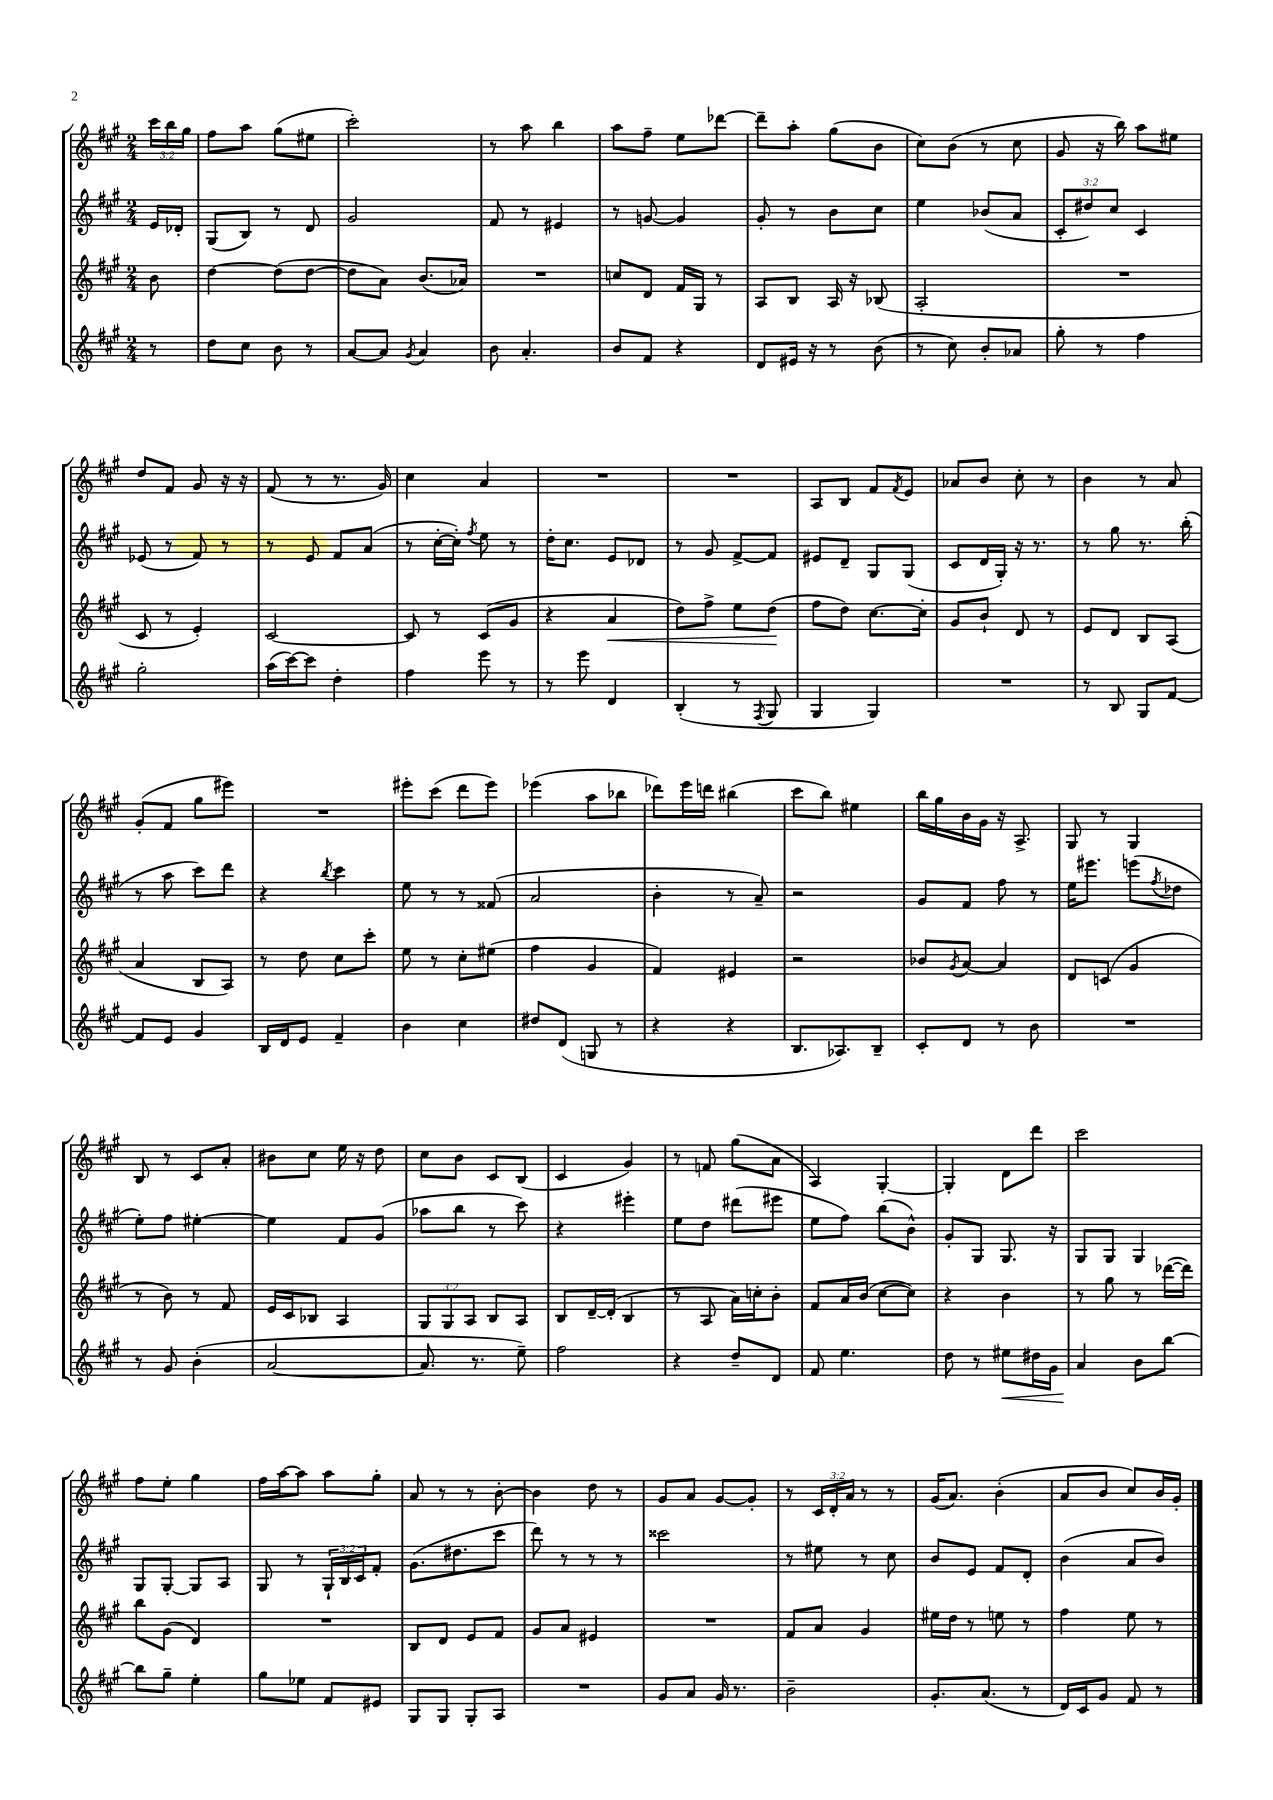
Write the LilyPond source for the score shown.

<<
\new StaffGroup <<
\new Staff = "s0" {
    \clef treble \key a \major \numericTimeSignature \time 2/4 \override Staff.TupletNumber.text = #tuplet-number::calc-fraction-text \partial 8
    \tuplet 3/2 { cis'''16 b''16 gis''16 } |
    fis''8 a''8 gis''8( eis''8 |
    cis'''2-.) |
    r8 a''8 b''4 |
    a''8 fis''8-- e''8 des'''8~ |
    des'''8-- a''8-. gis''8( b'8 |
    cis''8) b'8( r8 cis''8 |
    gis'8 r16 b''16) a''8 eis''8 |
    d''8 fis'8 gis'8 r16 r16 |
    fis'8( r8 r8. gis'16) |
    cis''4 a'4 |
    R2 |
    R2 |
    a8 b8 fis'8 \acciaccatura { fis'8 } e'8 |
    aes'8 b'8 cis''8-. r8 |
    b'4 r8 a'8 |
    gis'8-.( fis'8 gis''8 eis'''8) |
    R2 |
    eis'''8-. cis'''8( d'''8 eis'''8) |
    ees'''4( a''8 bes''8 |
    des'''8) e'''16 d'''16 bis''4( |
    cis'''8 b''8) eis''4 |
    b''16 gis''16 b'16 gis'16 r16 a8.-> |
    gis8 r8 gis4 |
    b8 r8 cis'8 a'8-. |
    bis'8 cis''8 e''16 r16 d''8 |
    cis''8 b'8 cis'8 b8( |
    cis'4 gis'4) |
    r8 f'8 gis''8( a'8 |
    a4) gis4~-. |
    gis4-. d'8 d'''8 |
    cis'''2 |
    fis''8 e''8-. gis''4 |
    fis''16 a''16~ a''8 a''8 gis''8-. |
    a'8 r8 r8 b'8~-. |
    b'4 d''8 r8 |
    gis'8 a'8 gis'8~ gis'8-. |
    r8 \tuplet 3/2 { cis'16 d'16-. a'16 } r8 r8 |
    gis'16( a'8.) b'4-.( |
    a'8 b'8 cis''8) b'16 gis'16-. \bar "|." |
}
\new Staff = "s1" {
    \clef treble \key a \major \numericTimeSignature \time 2/4 \override Staff.TupletNumber.text = #tuplet-number::calc-fraction-text \partial 8
    e'16 des'16-. |
    gis8( b8) r8 d'8 |
    gis'2 |
    fis'8 r8 eis'4 |
    r8 g'8~ g'4 |
    gis'8-. r8 b'8 cis''8 |
    e''4 bes'8( a'8 |
    \tuplet 3/2 { cis'8-. dis''8) cis''8 } cis'4 |
    ees'8( r8 fis'8) r8 |
    r8 e'8 fis'8 a'8( |
    r8 cis''16~-. cis''16-.) \acciaccatura { fis''8 } e''8 r8 |
    d''16-. cis''8. e'8 des'8 |
    r8 gis'8 fis'8~-> fis'8 |
    eis'8 d'8-- gis8 gis8( |
    cis'8 d'16 gis16-.) r16 r8. |
    r8 gis''8 r8. b''16-.( |
    r8 a''8 cis'''8) d'''8 |
    r4 \acciaccatura { b''8 } cis'''4 |
    e''8 r8 r8 fisis'8( |
    a'2 |
    b'4-. r8 a'8--) |
    r2 |
    gis'8 fis'8 fis''8 r8 |
    e''16 eis'''8. e'''8( \acciaccatura { fis''8 } des''8 |
    e''8-.) fis''8 eis''4~-. |
    eis''4 fis'8 gis'8( |
    aes''8 b''8 r8 cis'''8) |
    r4 eis'''4-. |
    e''8 d''8 dis'''8( eis'''8 |
    e''8 fis''8) b''8( b'8-^) |
    gis'8-. gis8 gis8. r16 |
    gis8 gis8 gis4 |
    gis8 gis8~-. gis8 a8 |
    gis8 r8 \tuplet 3/2 { gis16-! b16 cis'16 } fis'8-. |
    gis'8.( dis''8. cis'''8 |
    d'''8) r8 r8 r8 |
    cisis'''2 |
    r8 eis''8 r8 cis''8 |
    b'8 e'8 fis'8 d'8-. |
    b'4( a'8 b'8) \bar "|." |
}
\new Staff = "s2" {
    \clef treble \key a \major \numericTimeSignature \time 2/4 \override Staff.TupletNumber.text = #tuplet-number::calc-fraction-text \partial 8
    b'8 |
    d''4~ d''8( d''8~ |
    d''8 a'8) b'8.( aes'16) |
    R2 |
    c''8 d'8 fis'16 gis16 r8 |
    a8 b8 a16 r16 bes8( |
    a2-. |
    R2 |
    cis'8 r8 e'4-.) |
    cis'2~ |
    cis'8 r8 cis'8( gis'8 |
    r4 a'4\< |
    d''8) fis''8-> e''8 d''8\!( |
    fis''8 d''8) cis''8.~ cis''16-. |
    gis'8 b'8-! d'8 r8 |
    e'8 d'8 b8 a8( |
    a'4 b8 a8) |
    r8 d''8 cis''8 cis'''8-. |
    e''8 r8 cis''8-. eis''8( |
    fis''4 gis'4 |
    fis'4) eis'4 |
    r2 |
    bes'8 \acciaccatura { gis'8 } a'8~ a'4 |
    d'8 c'8( gis'4 |
    r8 b'8) r8 fis'8 |
    e'16 cis'16 bes8 a4 |
    \tuplet 3/2 { gis8 gis8 a8 } b8 a8 |
    b8 d'16~-- d'16-.( b4 |
    r8 a8 a'16) c''16-. b'8-. |
    fis'8 a'16 b'16( cis''8~ cis''8) |
    r4 b'4 |
    r8 gis''8 r8 des'''16~( des'''16) |
    b''8 gis'8( d'4) |
    R2 |
    b8 d'8 e'8 fis'8 |
    gis'8 a'8 eis'4 |
    R2 |
    fis'8 a'8 gis'4 |
    eis''16 d''16 r8 e''8 r8 |
    fis''4 e''8 r8 \bar "|." |
}
\new Staff = "s3" {
    \clef treble \key a \major \numericTimeSignature \time 2/4 \partial 8
    r8 |
    d''8 cis''8 b'8 r8 |
    a'8~ a'8 \acciaccatura { gis'8 } a'4 |
    b'8 a'4.-. |
    b'8 fis'8 r4 |
    d'8 eis'16 r16 r8 b'8( |
    r8 cis''8) b'8-. aes'8 |
    gis''8-. r8 fis''4 |
    gis''2-. |
    a''16( cis'''16~) cis'''8 d''4-. |
    fis''4 e'''8 r8 |
    r8 e'''8 d'4 |
    b4-.( r8 \acciaccatura { fis8 } gis8 |
    gis4 gis4) |
    R2 |
    r8 b8 gis8 fis'8~ |
    fis'8 e'8 gis'4 |
    b16 d'16 e'8 fis'4-- |
    b'4 cis''4 |
    dis''8 d'8( g8 r8 |
    r4 r4 |
    b8. aes8.) b8-- |
    cis'8-. d'8 r8 b'8 |
    R2 |
    r8 gis'8 b'4-.( |
    a'2~ |
    a'8. r8. e''8--) |
    fis''2 |
    r4 d''8-- d'8 |
    fis'8 e''4. |
    d''8 r8 eis''8\< dis''16 gis'16 |
    a'4\! b'8 b''8~ |
    b''8 gis''8-- e''4-. |
    gis''8 ees''8 fis'8 eis'8 |
    gis8 gis8 gis8-. a8 |
    R2 |
    gis'8 a'8 gis'16 r8. |
    b'2-- |
    gis'8.-. a'8.( r8 |
    d'16) cis'16 gis'8 fis'8 r8 \bar "|." |
}
>>
>>
\layout { \context { \Score \remove "Bar_number_engraver" } }
